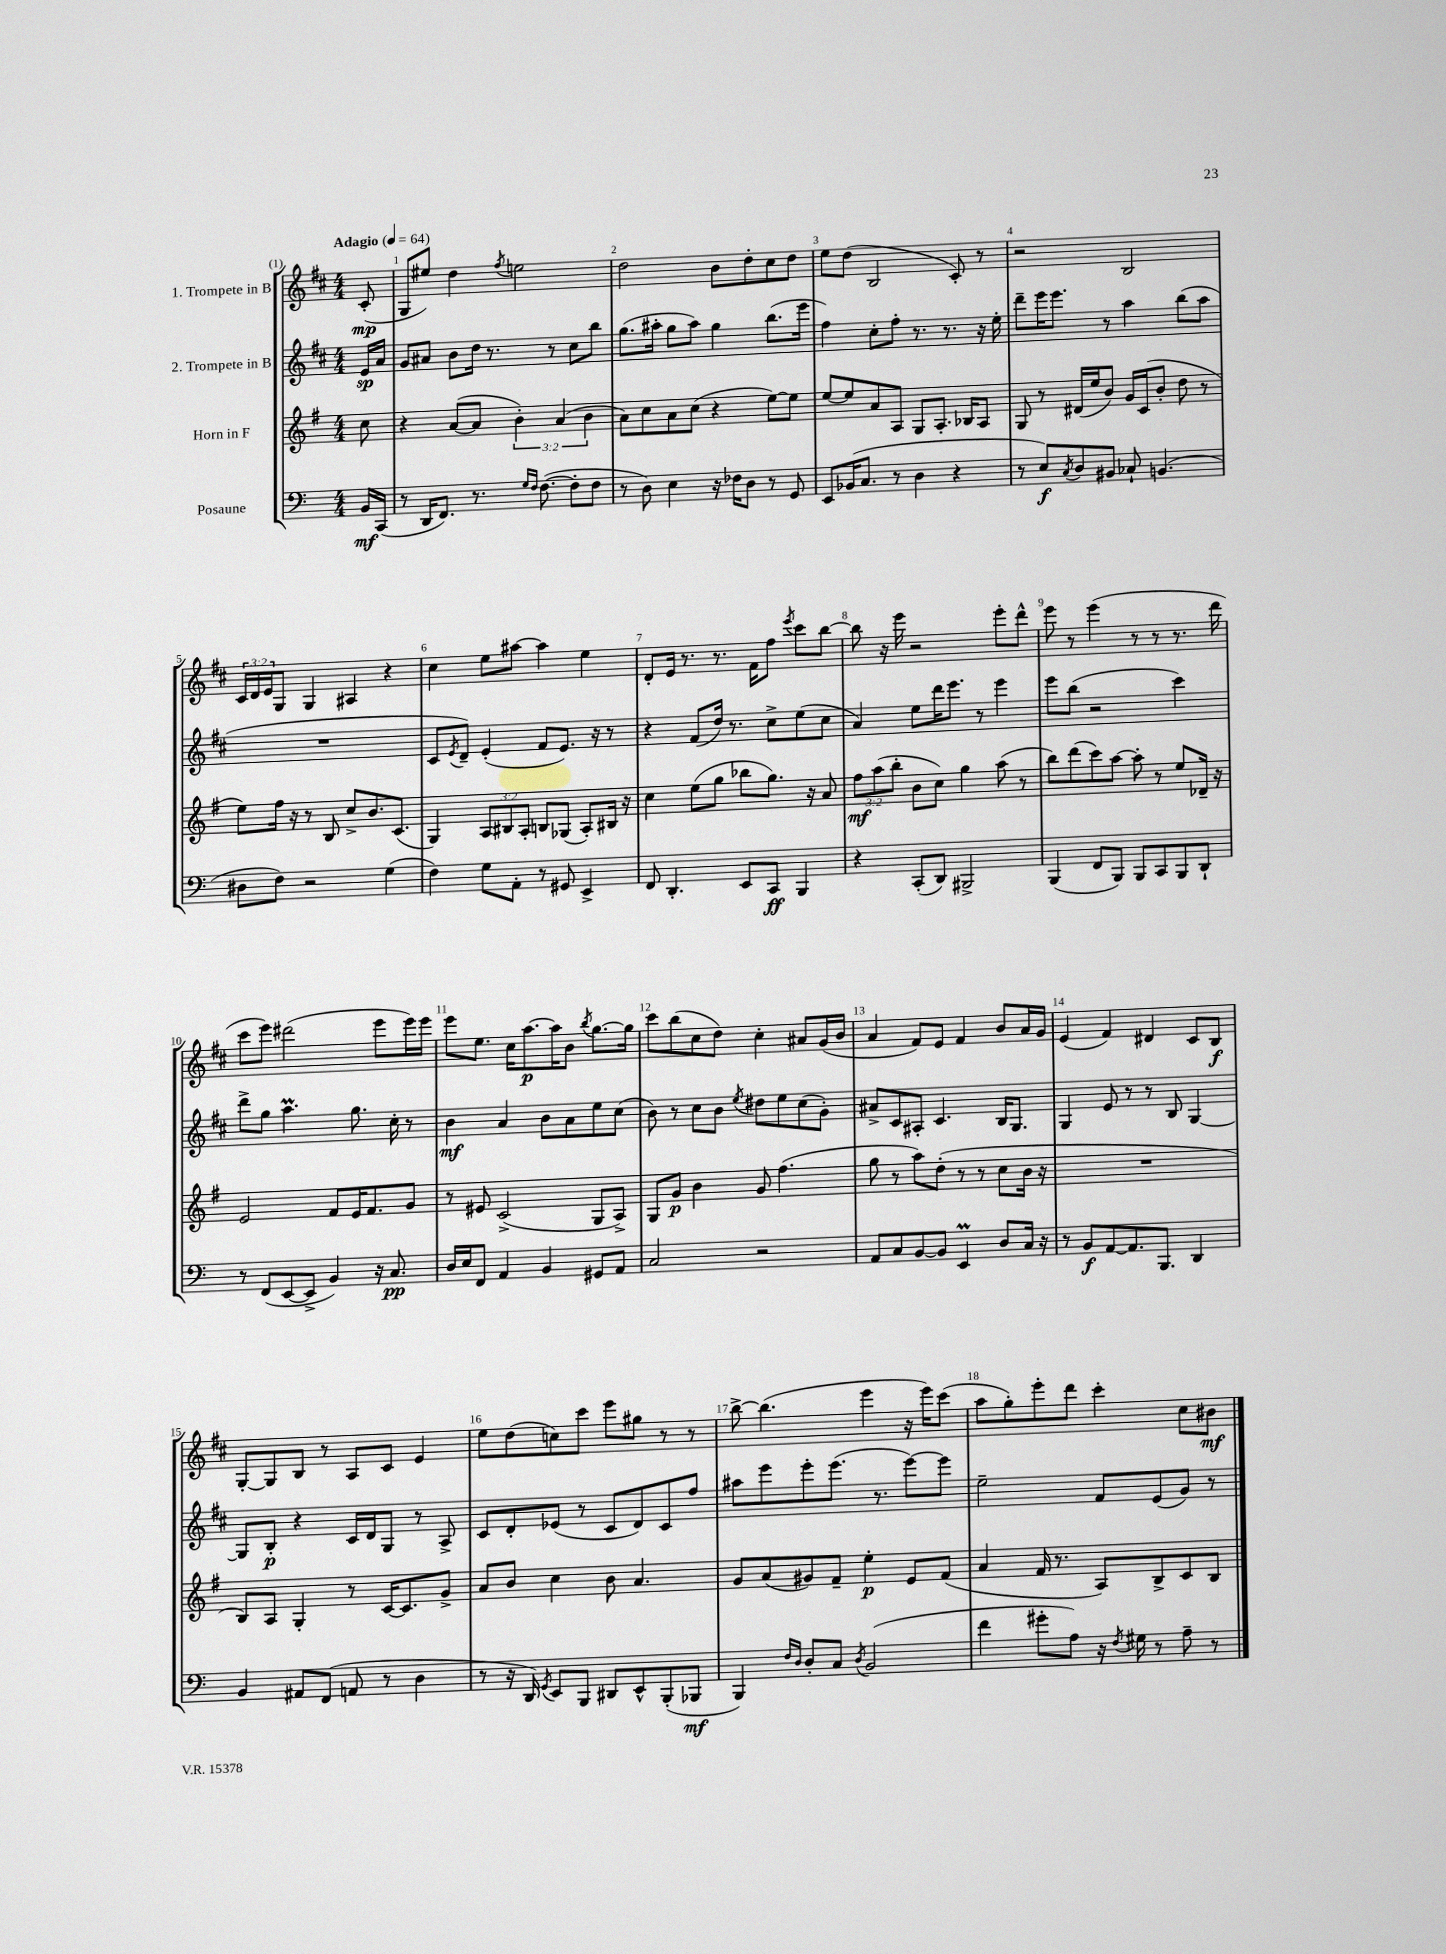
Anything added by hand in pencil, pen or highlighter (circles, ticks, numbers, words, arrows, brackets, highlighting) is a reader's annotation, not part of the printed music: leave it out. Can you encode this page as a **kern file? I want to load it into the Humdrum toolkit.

**kern	**kern	**kern	**kern
*staff4	*staff3	*staff2	*staff1
*clefF4	*clefG2	*clefG2	*clefG2
*k[]	*k[f#]	*k[f#c#]	*k[f#c#]
*M4/4	*M4/4	*M4/4	*M4/4
*MM64	*MM64	*MM64	*MM64
16BB/LL	8cc\	16e/LL	(8c#'/
(16CC/JJ	.	16a/JJ	.
=	=	=	=
8r	4r	8g/L	8G/L
16DD/LK	.	8a#/J	8ee#/J)
8.FF/J)	.	.	.
.	([8a/L	8b\L	4dd\
8.r	8a/]J	16dd\Jk	.
.	.	8.r	.
.	.	.	8qff#/
.	6b'\)	.	2ee\
16qqG/LL	.	.	.
16qqF/JJ	.	.	.
([8.F\	.	.	.
.	.	8r	.
.	(6a/	.	.
8F'\]L	.	8cc#\L	.
.	6b\	.	.
8F\J	.	8bb\J	.
=	=	=	=
8r	8a\L)	(8.gg\L	2dd\
8D\)	8cc\	.	.
.	.	16aa#'\Jk	.
4E\	8a\	8gg\L	.
.	(8cc\J	8aa#\J)	.
16r	4r	4gg\	8b\L
16F-\LK	.	.	.
8D\J	.	.	8dd'\
8r	[8ee\L)	(8.bb\L	8cc#\
8GG/	8ee\]J	.	8dd\J
.	.	16eee\Jk	.
=	=	=	=
8EE/L	[8ee/L	4ff#\)	8ee\L
(16BB-/K	8ee/]	.	(8dd\J
8.C/J	.	.	.
.	8a/	8cc#'\L	2B/
8r	8A/J	8ff#'\J	.
4D\	8G/L	8.r	.
.	8.A'/J	.	.
.	.	8.r	.
4r	.	.	8c#'/)
.	16B-/LK	.	.
.	8A/J	16r	8r
.	.	16ee'\	.
=	=	=	=
8r	8G/	8ddd~\L	2r
8E/L)	8r	16eee\K	.
.	.	8.eee\J	.
8qC/	.	.	.
8D/	(16d#/LL	.	.
.	16ee/J	.	.
8BB#/J	8b/J)	8r	.
8C-`/	16g/LL	4aa\	2B/
.	(16c/J	.	.
(4.BB/	8b'/J	.	.
.	8dd\	(8bb\L	.
.	8r	8aa\J	.
=	=	=	=
8D#\L	8ee\L)	1r	24c#/LL
.	.	.	24d/
.	.	.	24e/J
8F\J)	16ff#\Jk	.	8G/J
.	16r	.	.
2r	8r	.	4G/
.	8B/	.	.
.	8cc^/L	.	4A#/
.	8.b/	.	.
(4G\	.	.	4r
.	(8.c/J	.	.
=	=	=	=
4F\)	4G/)	8c#/L	4cc#\
.	.	8qe/	.
.	.	8d~/J)	.
8G\L	12A/L	(4e'/	8ee\L
.	12B#/	.	.
8AA'\J	.	.	[8aa#\J
.	12A'/J	.	.
8r	8B/L	8f#/L	4aa#\]
8GG#/	(8G-/J	8.e/J)	.
4EE^/	8A'/L)	.	4ee\
.	.	16r	.
.	16B#/Jk	8r	.
.	16r	.	.
=	=	=	=
8FF/	4cc\	4r	8d'/L
4.DD'/	.	.	16e/Jk
.	.	.	8.r
.	(8ee\L	(8f#/L	.
.	8gg\J	16dd/Jk)	8.r
.	.	8.r	.
8EE/L	8bb-\L	.	.
.	.	.	16f#\LK
8CC/J	8.gg\J)	8cc#^\L	8ff#\J
.	.	.	8qeee/
4BBB/	.	(8ee\	8ccc#\L
.	16r	.	.
.	8a/	8cc#\J	[8bb\J
=	=	=	=
4r	12ff#\L	4a/)	8bb\]
.	(12aa\	.	.
.	.	.	16r
.	12bb'\J	.	.
.	.	.	16eee\
(8CC'/L	8b\L	8ee\L	2r
8DD/J)	8cc\J)	16ddd\K	.
.	.	8.eee\J	.
2BBB#^/	4gg\	.	.
.	.	8r	.
.	(8aa\	4eee\	8eee'\L
.	8r	.	8ddd^^\J
=	=	=	=
(4BBB/	8bb\L)	8eee\L	8eee\
.	(8ddd\	(8bb\J	8r
8FF/L	8ccc\)	2r	(4eee\
8BBB/J)	[8aa\J	.	.
8BBB/L	8aa'\]	.	8r
8CC/	8r	.	8r
8BBB/	8ee/L	4ccc#\)	8.r
8DD`/J	16d-~/Jk	.	.
.	16r	.	16ddd\
=	=	=	=
8r	2e/	8ddd^\L	8ccc#\L
(8FF/L	.	8gg\J	8eee\J)
[8EE/	.	4.aa\	(2ddd#\
8EE^/]J	.	.	.
4BB/)	8f#/L	.	.
.	16e/K	8.gg\	.
.	8.f#/	.	.
16r	.	.	8eee\L
8.C/	.	16cc#'\	.
.	8g/J	8r	16eee\L)
.	.	.	16eee\JJ
=	=	=	=
16D/LL	8r	4b\	8eee\L
16E/J	.	.	.
8FF/J	8e#/	.	8.ee\J
4AA/	(2c^/	4a/	.
.	.	.	16cc#\LK
.	.	.	[8.aa\
4BB/	.	8b\L	.
.	.	.	16aa\]K
.	.	8a\	8b\J
.	.	.	8qbb/
8GG#/L	8G/L	8ee\	[8.gg\L
8AA/J	8A^/J)	(8cc#\J	.
.	.	.	16gg\]Jk
=	=	=	=
2C/	8G/L	8b\)	8ccc#\L
.	8g/J	8r	(8bb\
.	4b\	8cc#\L	8cc#\
.	.	8b\J	8dd\J)
.	.	8qee/	.
2r	8g/	8dd#\L	4cc#'\
.	(4.ff#\	8ee\	.
.	.	(8cc#\	8a#/L
.	.	8g'\J)	(16g/L
.	.	.	16b/JJ
=	=	=	=
8AA/L	8gg\	8a#^/L	4a/
8C/	8r	8c#/	.
[8BB/	8aa\L)	8A#'/J	8f#/L)
8BB/]J	(8dd'\J	4.c#/	8e/J
4EE/	8r	.	4f#/
.	8r	.	.
8D/L	8cc\L	16B/LK	8b/L
.	.	8.G/J	.
16C/Jk	16b\Jk	.	16a/L
16r	16r	.	16g/JJ
=	=	=	=
8r	1r	4G/	(4e/
8BB/L	.	.	.
[8AA/	.	8e/	4f#/)
8.AA/]	.	8r	.
.	.	8r	4d#/
8.BBB/J	.	.	.
.	.	8B/	.
4DD/	.	[4G/	8c#/L
.	.	.	8B/J
=	=	=	=
4BB/	8B/L)	8G/]L	[8G'/L
.	8A/J	8B'/J	8G/]
8AA#/L	4G'/	4r	8B/J
(8FF/J	.	.	8r
8AA/	8r	16c#/LL	8A/L
.	.	16d/J	.
8r	[16c/LK	8G/J	8c#/J
.	8.c/]	.	.
4D\	.	8r	4e/
.	8g^/J	8A^/	.
=	=	=	=
8r	8a/L	8c#/L	8ee\L
16r	8b/J	8d'/	(8dd\
16DD/)	.	.	.
8qGG/	.	.	.
8EE/L	4cc\	(8e-/J	8cc\)
8BBB/J	.	8r	8ccc#\J
8DD#/L	8b\	8c#/L	8eee\L
8EE^^/	4.a/	8d/)	8gg#\J
(8BBB'/	.	8c#/	8r
8BBB-/J	.	8ff#/J	8r
=	=	=	=
4BBB/)	8g/L	8aa#\L	[8bb^\
.	(8a/	8eee\	(4.bb\]
16qqF/LL	.	.	.
16qqD/JJ	.	.	.
8D'/L	8g#/)	8eee'\	.
8C/J	8f#~/J	(8.eee\J	.
8qD/	.	.	.
(2BB/	4ee'\	.	4eee\
.	.	8.r	.
.	8e/L	[8eee\L)	16r
.	.	.	16eee\LK)
.	(8f#/J	8eee\]J	(8ccc#\J
=	=	=	=
4f\	4a/	2ee~\	8aa\L
.	.	.	8gg'\)
8g#'\L	16f#/	.	8eee'\
.	8.r	.	.
8A\J)	.	.	8ddd\J
16r	8A/L)	8f#/L	4ccc#'\
8qF/	.	.	.
16G#\	.	.	.
8r	8B^/	(8e/	.
8A~\	8c/	8g/J)	8cc#\L
8r	8B/J	8r	8b#\J
==	==	==	==
*-	*-	*-	*-
